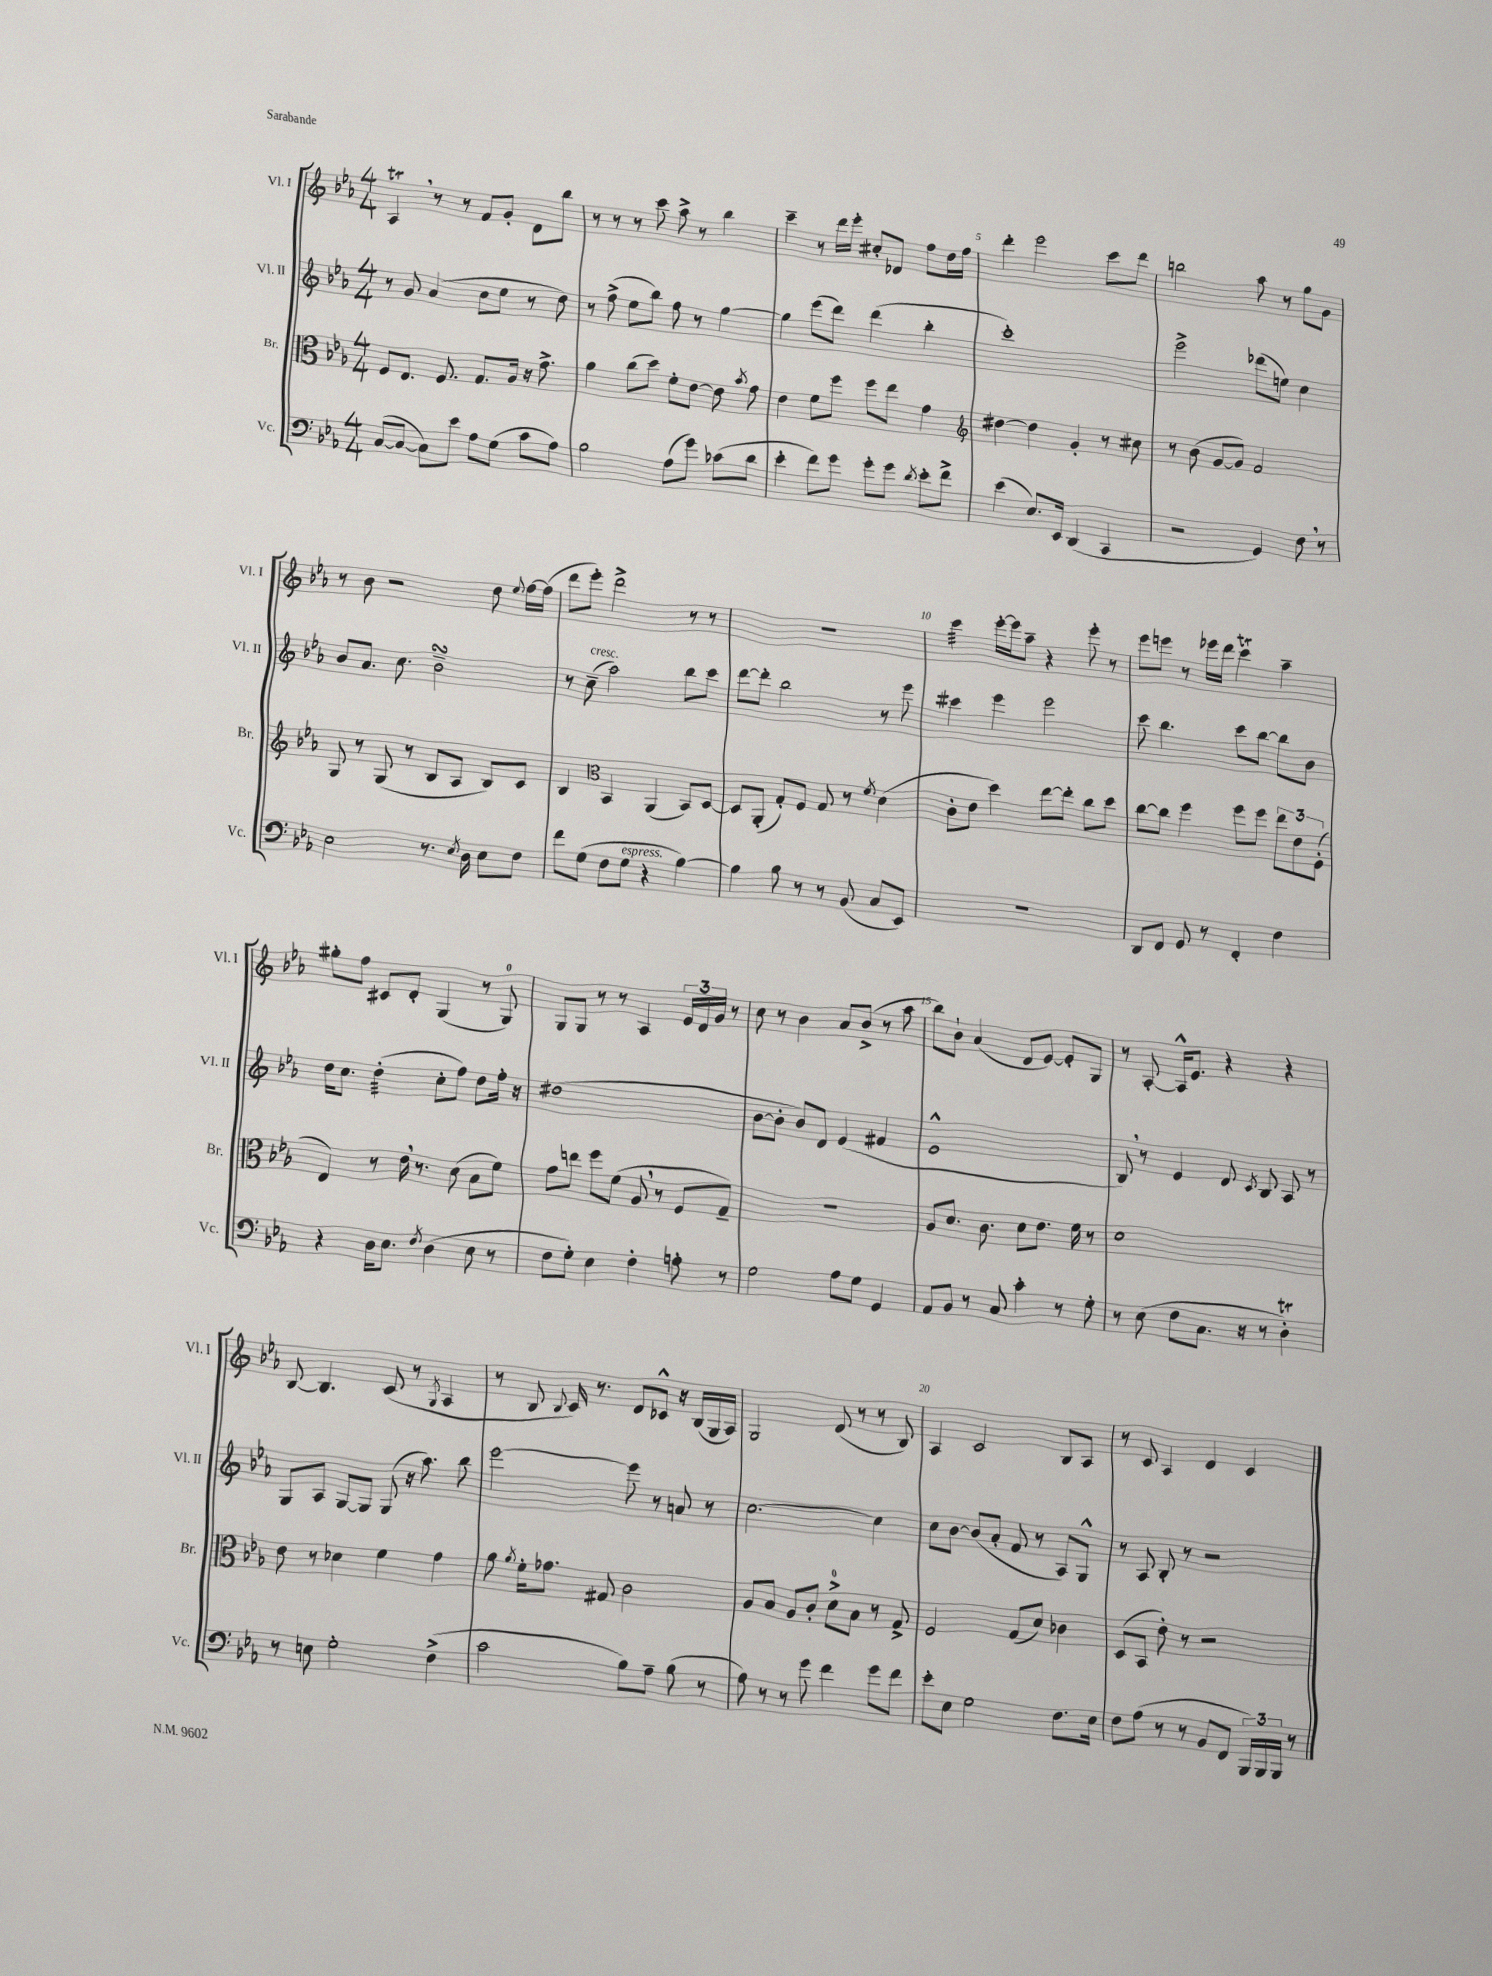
<<
\new StaffGroup <<
\new Staff = "s0" \with { instrumentName = "Vl. I" shortInstrumentName = "Vl. I" } {
    \clef treble \key ees \major \numericTimeSignature \time 4/4
    \autoBeamOff aes4\trill \breathe r8 r8 f'8[ g'8]-. d'8[ bes''8] |
    r8 r8 r8 c'''8 aes''8-> r8 bes''4 |
    c'''4-- r8 d'''16[ ees'''16]-. cis''8[-. des'8] f''8[ d''16 f''16] |
    d'''4-. ees'''2 c'''8[ d'''8] |
    b''2 aes''8 r8 g''8[ g'8] |
    r8 bes'8 r2 d''8 \appoggiatura { ees''8 } f''16[~ f''16]( |
    d'''8[ ees'''8]-.) d'''2-> r8 r8 |
    R1 |
    c'''4:32 ees'''16[~-. ees'''16 aes''8]-- r4 ees'''8-. r8 |
    ees'''8[ e'''8] r8 ees'''16[ d'''16] c'''4\trill aes''4-- |
    gis''8[-. f''8] cis'8[ d'8]-. g4( r8 g8-0) |
    g8[ g8] r8 r8 aes4 \tuplet 3/2 { ees'16[ d'16 g'16] } r8 |
    c''8 r8 bes'4 aes'8[ bes'8]->( r8 aes''8 |
    bes''8[) bes'8]-! aes'4( d'8[ ees'8]~) ees'8[-. g8] |
    r8 aes8~-. aes16[-^ ees'8.] r4 r4 |
    bes8~ bes4. c'8( r8 \acciaccatura { g8 } aes4 |
    r8 bes8 \appoggiatura { bes8 } c'16) r8. d'8[ ces'8]-^ r16 bes16[( g16 aes16]) |
    g2 d'8( r8 r8 bes8) |
    aes4 c'2 bes8[ aes8] |
    r8 c'8 aes4 d'4 c'4 \bar "|." |
}
\new Staff = "s1" \with { instrumentName = "Vl. II" shortInstrumentName = "Vl. II" } {
    \clef treble \key ees \major \numericTimeSignature \time 4/4
    \autoBeamOff r8 g'8 aes'4( c''8[ ees''8] r8 d''8) |
    r8 f''8->( ees''8[ bes''8]) f''8 r8 g''4~ |
    g''4 ees'''8[( d'''8]) d'''4( bes''4-. |
    c'''1-.) |
    ees'''2-> des'''8[( e''8]) c''4 |
    bes'8[ aes'8.] c''8. bes'2--\turn |
    r8 c''8--^\markup { \italic "cresc." }( aes''2) bes''8[ c'''8] |
    d'''8[~ d'''8]-. bes''2 r8 ees'''8 |
    cis'''4 ees'''4 ees'''2 |
    c'''8 bes''4. c'''8[ bes''8]~ bes''8[ bes'8] |
    d''16[ c''8.] d''4:32-.( c''8[-. f''8]) d''8[ f''16]-. r16 |
    dis''1( |
    bes'8[~ bes'8]-. bes'8[) d'8] ees'4( fis'4 |
    ees'1-^ |
    bes8) \breathe r8 ees'4 d'8 \acciaccatura { c'8 } bes8 aes8 r8 |
    g8[ aes8] g8[~ g8] g8( r16 aes''8.) bes''8 |
    ees'''2~ ees'''8 r8 a'8 r8 |
    c''2.~ c''4 |
    c''8[ bes'8]~ bes'8[( aes'8]-. f'8 r8 aes8[) g8]-^ |
    r8 aes8 bes8-. r8 r2 \bar "|." |
}
\new Staff = "s2" \with { instrumentName = "Br." shortInstrumentName = "Br." } {
    \clef alto \key ees \major \numericTimeSignature \time 4/4
    \autoBeamOff f8[ ees8.] f8. g8.[ aes16] r16 g'8.-> |
    aes'4 c''8[( d''8]) f'8[-. ees'8]~ ees'8 \acciaccatura { bes'8 } g'8 |
    ees'4 f'8[ f''8] f''8[ ees''8] g'4 |
    \clef treble dis''4~ dis''4 g'4-. r8 cis''8 |
    r8 bes'8( g'8[~ g'8]) f'2 |
    g8 r8 g8( r8 bes8[ aes8] bes8[) c'8] |
    bes4 \clef alto bes,4 aes,4( bes,8[) d8]~ |
    d8[ aes,8]-.( g8[-.) f8] g8 r8 \acciaccatura { f'8 } d'4( |
    c'8[-. ees'8] d''4) ees''8[~ ees''8]-. c''8[ d''8] |
    c''8[~ c''8] f''4 f''8[ f''8] \tuplet 3/2 { ees''8[ ees'8 f8]-.( } |
    ees4) r8 ees'16 \breathe r8. d'8( bes8[ f'8]) |
    g'8[ e''8] f''8[ f'8]( aes8 \breathe r8 f8[ g8]--) |
    R1 |
    aes8[ d'8.] c'8. d'8[ ees'8.] f'16 r8 |
    d'1 |
    ees'8 r8 des'4 f'4 g'4 |
    aes'8 \acciaccatura { aes'8 } f'16[-. ges'8.] gis8 c'2 |
    aes8[ bes8] aes8[ c'8]-. d'8[-0-> bes8] r8 g8-> |
    f2 g8[( d'8]) ces'4 |
    d8[( bes,8] ees'8-.) r8 r2 \bar "|." |
}
\new Staff = "s3" \with { instrumentName = "Vc." shortInstrumentName = "Vc." } {
    \clef bass \key ees \major \numericTimeSignature \time 4/4
    \autoBeamOff c8[~( c8]~ c8[) ees'8] aes8[ g8]( c'8[ aes8]) |
    bes2 aes8[( g'8]) ces'8[( d'8] |
    ees'4-. f'8[) g'8] g'8[-. g'8] \acciaccatura { d'8 } ees'8[-. f'8]-> |
    ees'4( ees8.[) ees,16] d,4( c,4 |
    r2 g,4) f8 \breathe r8 |
    ees2 r8. \acciaccatura { ees8 } d16 ees8[ f8] |
    f'8[ g8]( f8[ g8]^\markup { \italic "espress." } r4 bes4~) |
    bes4 bes8 r8 r8 bes,8( c8[ ees,8]) |
    R1 |
    d,8[ f,8] g,8 r8 f,4-. f4 |
    r4 d16[ ees8.] \acciaccatura { f8 } d4( ees8 r8 |
    f8[ g8]-.) ees4 f4-. a8-. r8 |
    g2 aes8[ g8] g,4 |
    aes,8[ bes,8] r8 c8 c'4-. r8 g8-. |
    r8 ees8( f8[ c8.] r16 r8 d4-.\trill) |
    r8 e8 g2-. f4->( |
    c'2 bes8[) aes8]-- bes8( r8 |
    aes8) r8 r8 g'8 f'4 g'8[ f'8] |
    ees'8[-. ees8] g2 f8.[ ees16] |
    f8[ aes8]( r8 r8 bes,8[ f,8] \tuplet 3/2 { bes,,16[) bes,,16 bes,,16] } r8 \bar "|." |
}
>>
>>
\layout { \context { \Score currentBarNumber = #2 \override BarNumber.break-visibility = ##(#f #t #t) barNumberVisibility = #(every-nth-bar-number-visible 5) } }
